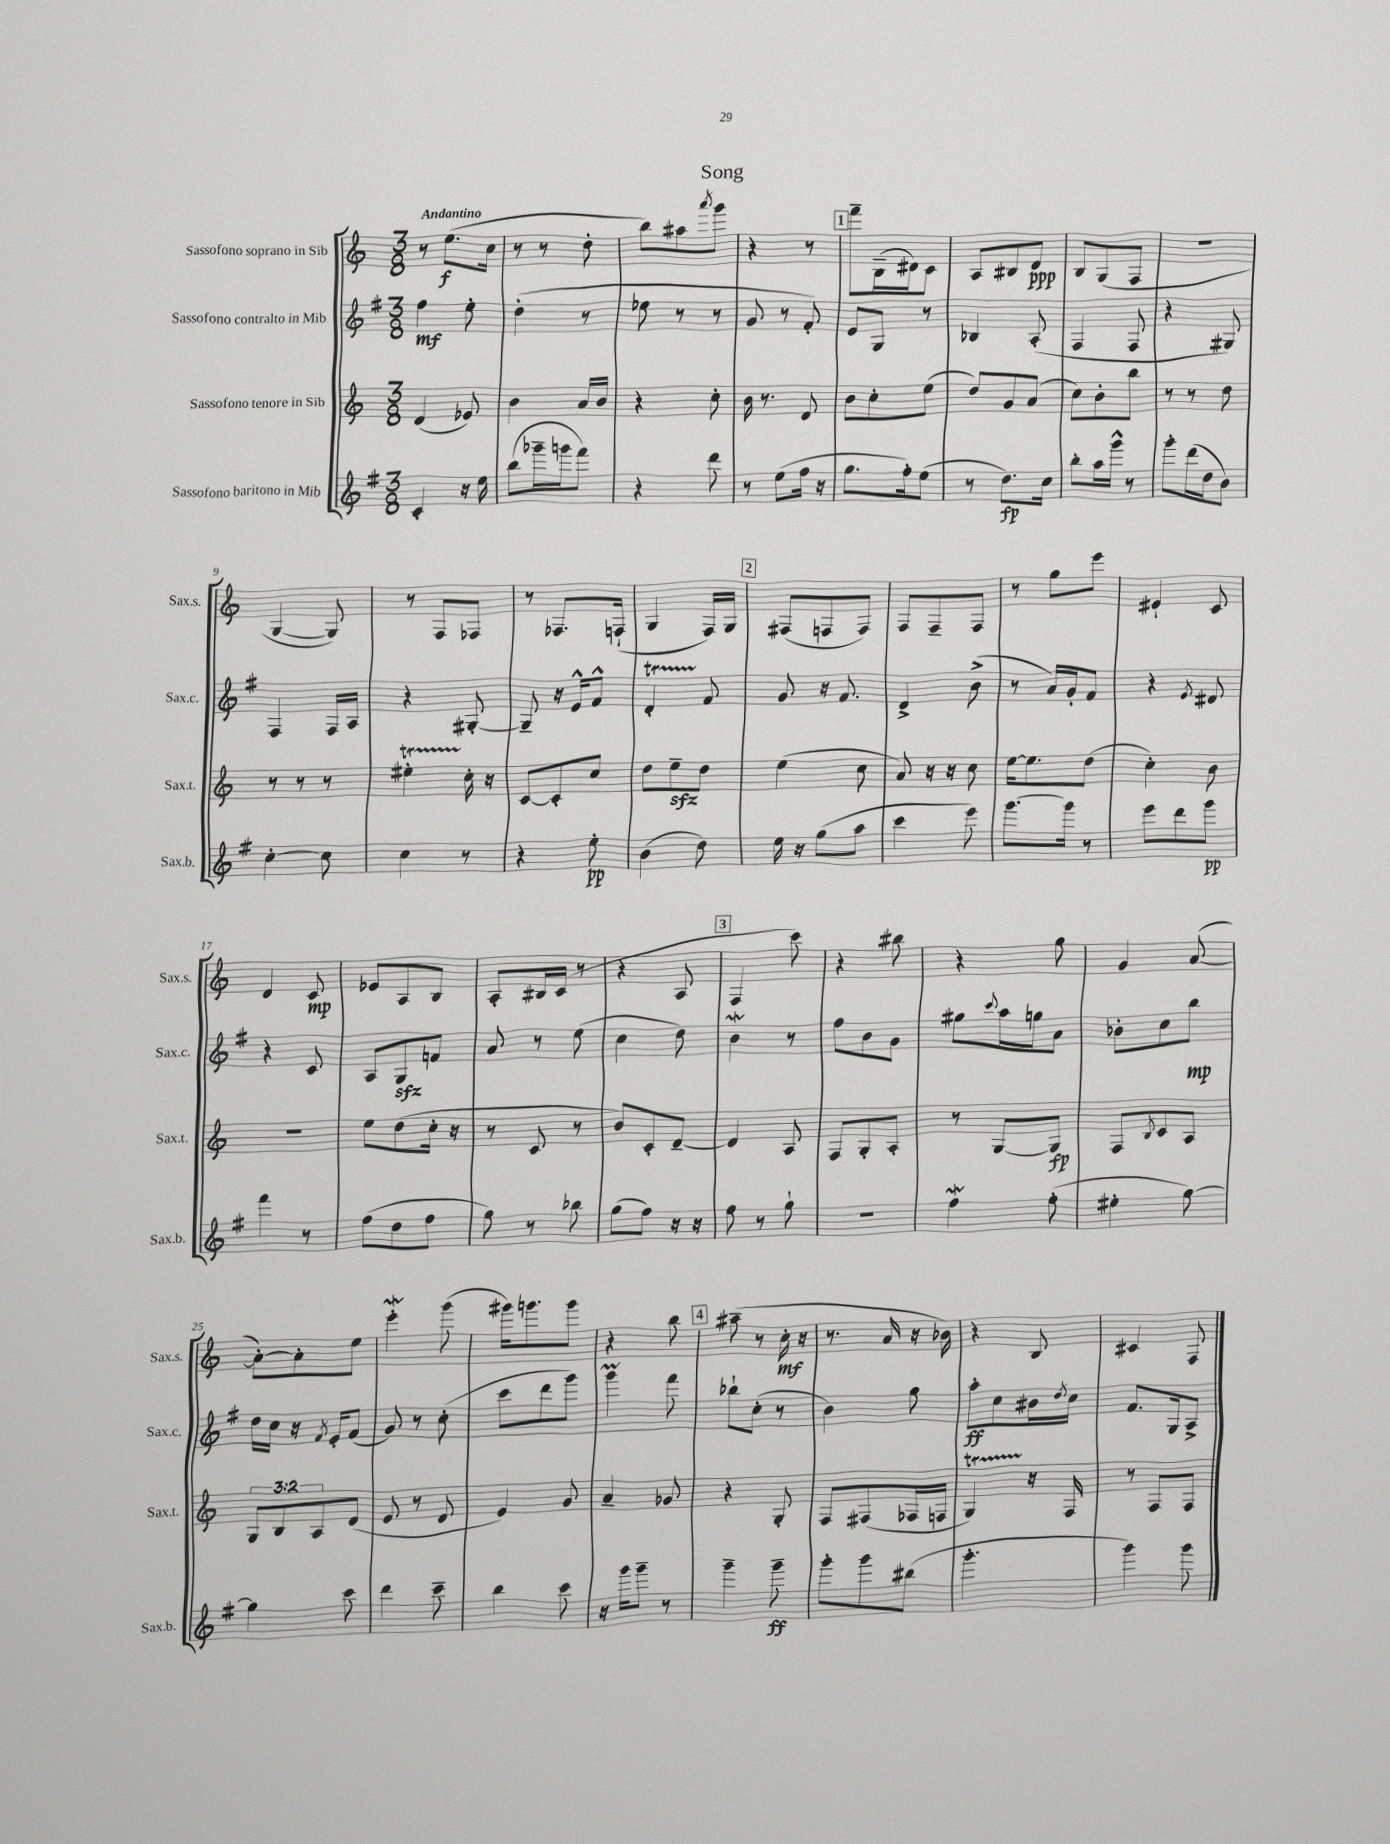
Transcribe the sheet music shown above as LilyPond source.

\header { title = "Song" }
<<
\new StaffGroup <<
\new Staff = "s0" \with { instrumentName = "Sassofono soprano in Sib" shortInstrumentName = "Sax.s." } {
    \clef treble \key c \major \numericTimeSignature \time 3/8 \tempo "Andantino"
    r8 e''8.\f( c''16 |
    r8 r8 d''8-. |
    b''8) ais''8 \acciaccatura { a'''8 } g'''8 |
    r4 r8 |
    \mark \markup { \box "1" } f'''8-- b16--( dis'16) c'8 |
    a8 bis8 d'8\ppp |
    b8 g8( f8 |
    R4. |
    g4~ g8) |
    r8 f8 fes8 |
    r8 fes8. f16-!( |
    g4 f16) g16 |
    \mark \markup { \box "2" } fis8( f8 f8) |
    f8 f8-- f8 |
    r8 g''8 e'''8 |
    eis'4-! c'8 |
    d'4 c'8\mp |
    ees'8 a8 b8 |
    a8-. bis16 c'16( r8 |
    r4 a8 |
    \mark \markup { \box "3" } f4 c'''8) |
    r4 bis''8 |
    r4 g''8 |
    g'4 a'8~( |
    a'8~-.) a'8-. e''8 |
    e'''4-.\mordent g'''8( |
    gis'''16) g'''8. g'''8 |
    r4 b''8 |
    \mark \markup { \box "4" } ais''8--( r8 c''16-.\mf r16 |
    r8. a'16 r16 bes'16) |
    r4 b8 |
    cis'4 f8 \bar "|." |
}
\new Staff = "s1" \with { instrumentName = "Sassofono contralto in Mib" shortInstrumentName = "Sax.c." } {
    \clef treble \key g \major \numericTimeSignature \time 3/8
    fis''4\mf e''8-. |
    d''4-.( r8 |
    ees''8 r8 r8 |
    g'8 r8 fis'8-.) |
    \mark \markup { \box "1" } e'8 g8 r8 |
    bes4 a8-.( |
    fis4 fis8 |
    r4 gis8) |
    fis4 fis16 a16 |
    r4 gis8~-. |
    gis8-- r16 e'16-^ fis'8-^ |
    d'4-.\startTrillSpan fis'8\stopTrillSpan |
    \mark \markup { \box "2" } g'8 r16 fis'8. |
    d'4-> b'8->( |
    r8 a'16) g'16-. fis'8 |
    r4 \acciaccatura { e'8 } dis'8 |
    r4 c'8 |
    a8 g8\sfz f'8 |
    a'8 r8 e''8( |
    c''4 d''8) |
    \mark \markup { \box "3" } b'4\mordent r8 |
    fis''8 b'8 g'8 |
    gis''8 \appoggiatura { c'''8 } a''16 g''16 a'8 |
    bes'8-. c''8 b''8\mp |
    d''16 c''16 r16 \acciaccatura { fis'8 } e'16-. fis'8( |
    g'8) r8 c''8-.( |
    c'''8 d'''8 g'''8) |
    g'''4\prall fis'''8 |
    \mark \markup { \box "4" } bes''8-! c''8-.( r8 |
    b'4) g''8 |
    a''8-.\ff c''8 bis'16 \acciaccatura { d''8 } c''16 |
    fis'8. g16 a8-> \bar "|." |
}
\new Staff = "s2" \with { instrumentName = "Sassofono tenore in Sib" shortInstrumentName = "Sax.t." } {
    \clef treble \key c \major \numericTimeSignature \time 3/8 \override Staff.TupletNumber.text = #tuplet-number::calc-fraction-text
    d'4( ees'8) |
    b'4 a'16 b'16 |
    r4 c''8-. |
    b'16 r8. d'8 |
    \mark \markup { \box "1" } b'8 c''8-. e''8( |
    d''8) g'8 a'8( |
    c''8) b'8-. b''8 |
    r8 r8 d''8 |
    r8 r8 r8 |
    eis''4-.\startTrillSpan c''16-.\stopTrillSpan r16 |
    c'8~ c'8-. c''8 |
    d''8 e''8--\sfz d''8 |
    \mark \markup { \box "2" } e''4( c''8 |
    a'8) r16 r16 c''8 |
    e''16~ e''8. d''8( |
    c''4-.) b'8 |
    r4. |
    e''8 d''8( c''16-. r16 |
    r8 c'8 r8 |
    b'8) c'8-. d'8~-- |
    \mark \markup { \box "3" } d'4 a8 |
    f8 g8-. a8-. |
    r8 g8~ g8\fp |
    f8 \acciaccatura { b8 } c'8 a8 |
    \tuplet 3/2 { g8 b8 a8 } d'8( |
    e'8 r8 d'8 |
    e'4) g'8 |
    a'4-- ges'8 |
    \mark \markup { \box "4" } r4 g8-. |
    f8 fis8( fes16 f16 |
    g4\startTrillSpan) r16\stopTrillSpan f16 |
    r8 f8 f8 \bar "|." |
}
\new Staff = "s3" \with { instrumentName = "Sassofono baritono in Mib" shortInstrumentName = "Sax.b." } {
    \clef treble \key g \major \numericTimeSignature \time 3/8
    c'4-. r16 e''16 |
    b''8( ges'''16-- g'''16 fis'''8) |
    r4 d'''8 |
    r8 e''8( fis''16 r16 |
    \mark \markup { \box "1" } g''8. fis''16-.) e''8( |
    r8 d''8.\fp) c''16 |
    b''8-. a''16 g'''16-^ r8 |
    g'''8-. d'''16( d''16 b'8) |
    c''4~-. c''8 |
    c''4 r8 |
    r4 e''8-.\pp |
    b'4( d''8) |
    \mark \markup { \box "2" } e''16 r16 g''8( a''8 |
    c'''4 e'''8) |
    g'''8.~ g'''16 r8 |
    e'''8 d'''8 g'''8\pp |
    fis'''4 r8 |
    fis''8( d''8 fis''8 |
    g''8) r8 bes''8 |
    g''8( fis''8) r16 r16 |
    \mark \markup { \box "3" } fis''8 r8 g''8-! |
    r4. |
    fis''4\mordent fis''8-.( |
    eis''4-. g''8~) |
    g''4 c'''8 |
    d'''4 c'''8-- |
    b''4 c'''8 |
    r16 g'''16 g'''8-- r8 |
    \mark \markup { \box "4" } g'''4-- g'''8--\ff |
    g'''8-. g'''8 bis''8( |
    g'''4.-. |
    g'''4) g'''8 \bar "|." |
}
>>
>>
